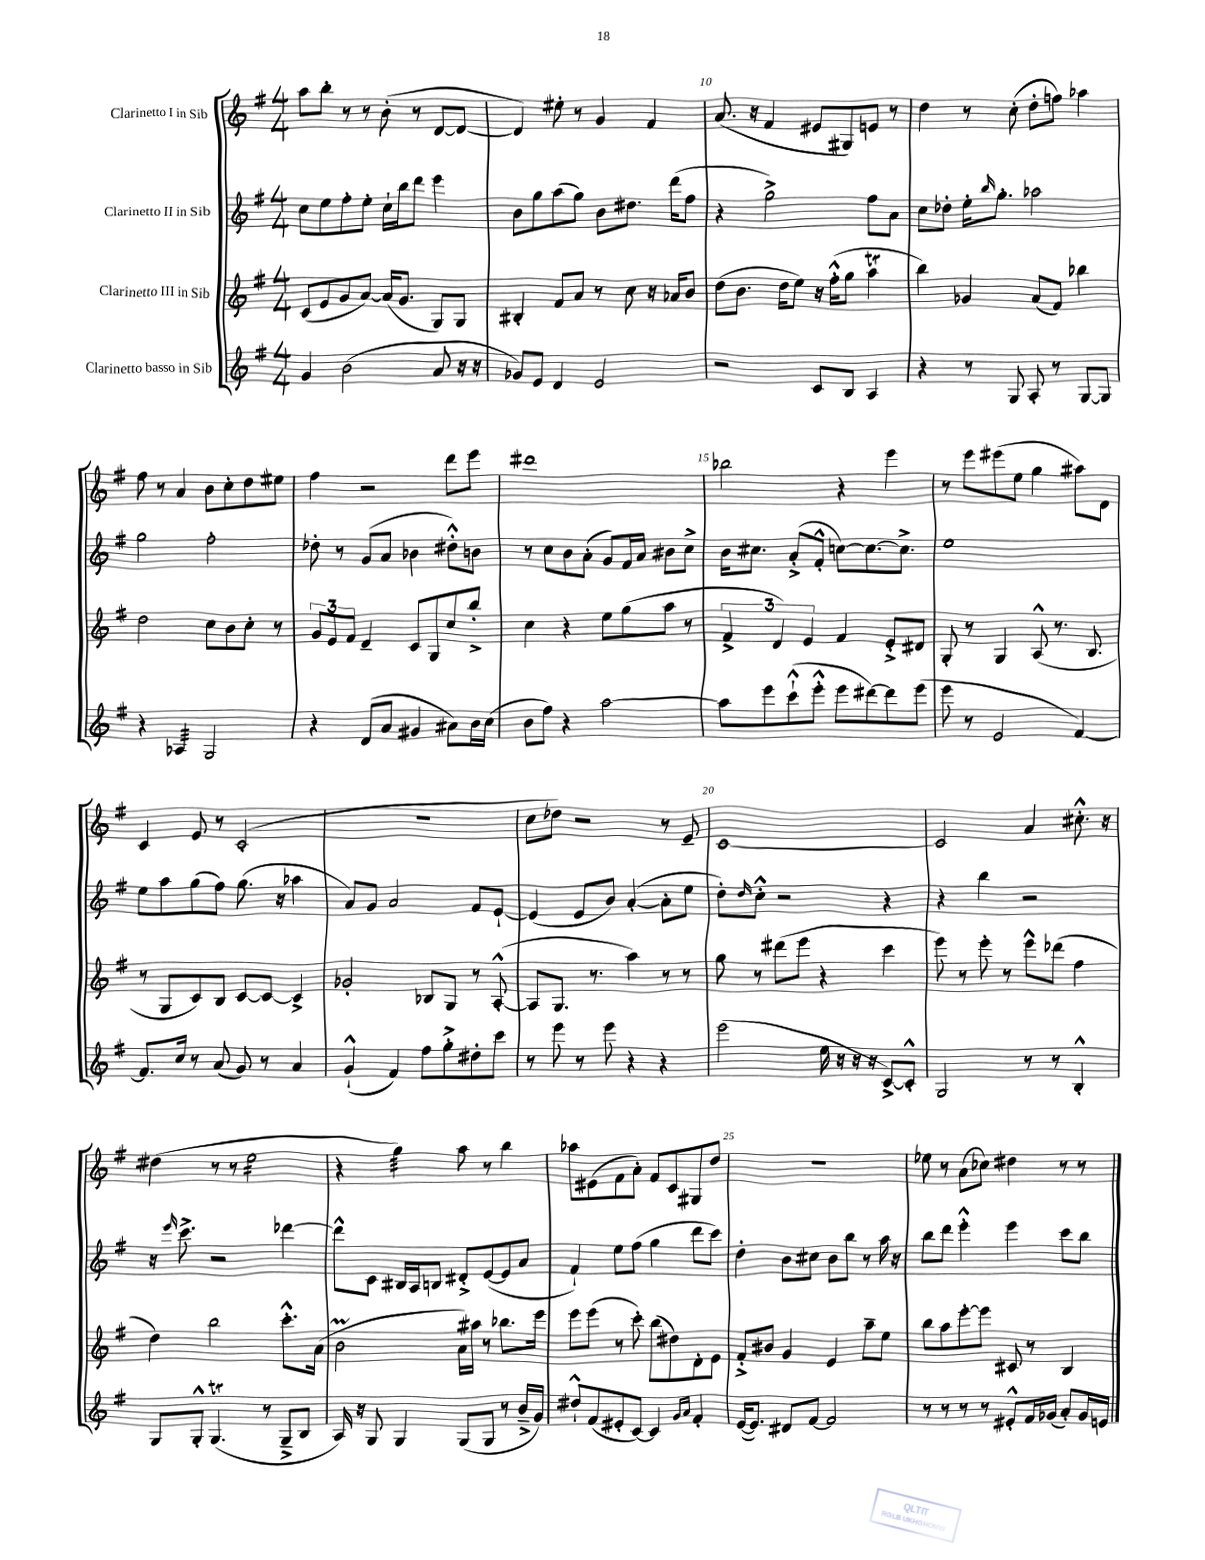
<<
\new StaffGroup <<
\new Staff = "s0" \with { instrumentName = "Clarinetto I in Sib" } {
    \clef treble \key g \major \numericTimeSignature \time 4/4
    a''8 b''8-. r8 r8 b'8-.( r8 d'8~ d'8~ |
    d'4) eis''8-. r8 g'4 fis'4 |
    a'8.( r16 fis'4 eis'8 gis8) e'8 r8 |
    d''4 r8 c''8-.( d''8-. f''8) aes''4 |
    fis''8 r8 a'4 b'8 c''8-. d''8 eis''8 |
    fis''4 r2 d'''8 e'''8 |
    dis'''1 |
    bes''2 r4 e'''4 |
    r8 e'''8 eis'''8( e''8 g''4 ais''8) d'8 |
    c'4 e'8 r8 c'2-.( |
    R1 |
    c''8 des''8) r2 r8 e'8-- |
    c'1~ |
    c'2 a'4 cis''8.-.-^ r16 |
    dis''4( r8 r8 e''2:16 |
    r4 g''4:32) a''8 r8 b''4 |
    aes''8 eis'8( fis'8 a'8-.) fis'8 c'8 gis8 d''8 |
    R1 |
    ees''8 r8 a'8( ces''8) dis''4 r8 r8 \bar "|." |
}
\new Staff = "s1" \with { instrumentName = "Clarinetto II in Sib" } {
    \clef treble \key g \major \numericTimeSignature \time 4/4
    c''8 e''8 fis''8-. e''8-. c''16-! b''16 d'''8 e'''4 |
    b'8 g''8 a''8( g''8) b'8 dis''8. d'''16( fis''8 |
    r4 g''2->) fis''8 a'8 |
    c''8 des''8-. e''16-. \grace { b''16 } g''8.-. aes''2 |
    g''2 fis''2-. |
    des''8-. r8 g'8( a'8 bes'4 dis''8-.-^) b'8 |
    r8 c''8 b'8 a'8-.( g'8) fis'16 a'16 bis'8 c''8-> |
    b'16 cis''8. a'8-.->( fis'8-.-^ c''8~) c''8.~ c''8.-> |
    e''1 |
    e''8 a''8 g''8( fis''8) g''8.( r16 aes''4 |
    a'8) g'8 a'2 fis'8 e'8~-! |
    e'4( e'8 b'8) a'4~-.( a'8-. e''8 |
    d''8-.) \grace { d''16 } c''8-.-^ r2 r4 |
    r4 b''4 r2 |
    r16 \grace { e'''16 } c'''8.-> r2 des'''4~ |
    des'''8-^ c'8 bis16 a16 b8 dis'8-.-> e'8~( e'8 a'8 |
    fis'4-!) e''8 fis''8( g''4 d'''8 c'''8) |
    d''4-. b'8 cis''8 b'8 b''8 r8 a''16 r16 |
    b''8 d'''8 e'''4-.-^ e'''4 c'''8 b''8 \bar "|." |
}
\new Staff = "s2" \with { instrumentName = "Clarinetto III in Sib" } {
    \clef treble \key g \major \numericTimeSignature \time 4/4
    c'8( e'8 g'8 a'8~) a'16( g'8. g8) g8 |
    bis4-. fis'8 a'8 r8 c''8 r16 aes'16 b'8 |
    d''8( b'8. d''16 e''8) r16 fis''16-.-^( g''8 a''4\trill |
    b''4) ges'4 a'8( fis'8) bes''4 |
    d''2 c''8 b'8 c''8-. r8 |
    \tuplet 3/2 { g'8 e'8 fis'8 } d'4-- c'8 g8 c''8 b''8-.-> |
    c''4 r4 e''8 g''8( a''8 r8 |
    \tuplet 3/2 { fis'4-> d'4) e'4 } fis'4 e'8-.-> dis'8 |
    g8-. r8 g4 a8-^( r8. b8. |
    r8 g8 c'8) b8 c'8~ c'8~ c'4-> |
    ges'2-. bes8 g8 r8 a8~-.-^( |
    a8 g8. r8. a''4) r8 r8 |
    g''8 r8 dis'''8( e'''8 r4 c'''4 |
    e'''8) r8 e'''8-. r8 e'''8-^ des'''8( fis''4 |
    d''4) b''2 c'''8.-.-^ a'16( |
    b'2\prall a'16) ais''16 r8 bes''8. e'''16 |
    e'''8 e'''8( r8 c'''8-.) b''8( dis''8) d'8-. e'8 |
    fis'8-.-> bis'8 g'4 e'4 a''8-- e''8 |
    b''8 a''8 e'''8~-. e'''8 cis'8 r8 b4 \bar "|." |
}
\new Staff = "s3" \with { instrumentName = "Clarinetto basso in Sib" } {
    \clef treble \key g \major \numericTimeSignature \time 4/4
    g'4 b'2( a'8 r16 r16 |
    ges'8) e'8 d'4 e'2 |
    r2 c'8 b8 a4 |
    r4 r8 g8 a8-. r8 g8~ g8 |
    r4 aes4:32 g2 |
    r4 d'8( a'8 gis'4 ais'8) b'16 c''16( |
    b'8 fis''8) r4 a''2~ |
    a''8 e'''8 c'''8-!-^( e'''8-.-^ e'''8 dis'''8~) dis'''8 e'''8( |
    e'''8 r8 e'2 fis'4~) |
    fis'8. c''16 r8 a'8( g'8) r8 a'4 |
    g'4-!-^( fis'4) fis''8 g''8-.-> dis''8-. c'''8 |
    r8 e'''8 r8 e'''8 r4 r4 |
    e'''2( e''16 r16 r16 r16 c'8~->) c'8-.-^ |
    g2 r8 r8 b4-.-^ |
    g8 g8-.-^ g4.\trill( r8 g8---> b8 |
    a16) r16 g8 g4 g8( g8 r8 b'16---> g'16) |
    dis''8-!-^ fis'8( eis'8-. c'8~) c'4 \grace { g'16 a'16 } fis'4-. |
    e'16~( e'8.) dis'8 fis'8~ fis'2 |
    r8 r8 r8 r8 eis'8-.-^ fis'16 ges'16( a'8-.) ges'16 e'16 \bar "|." |
}
>>
>>
\layout { \context { \Score currentBarNumber = #8 \override BarNumber.break-visibility = ##(#f #t #t) barNumberVisibility = #(every-nth-bar-number-visible 5) } }
